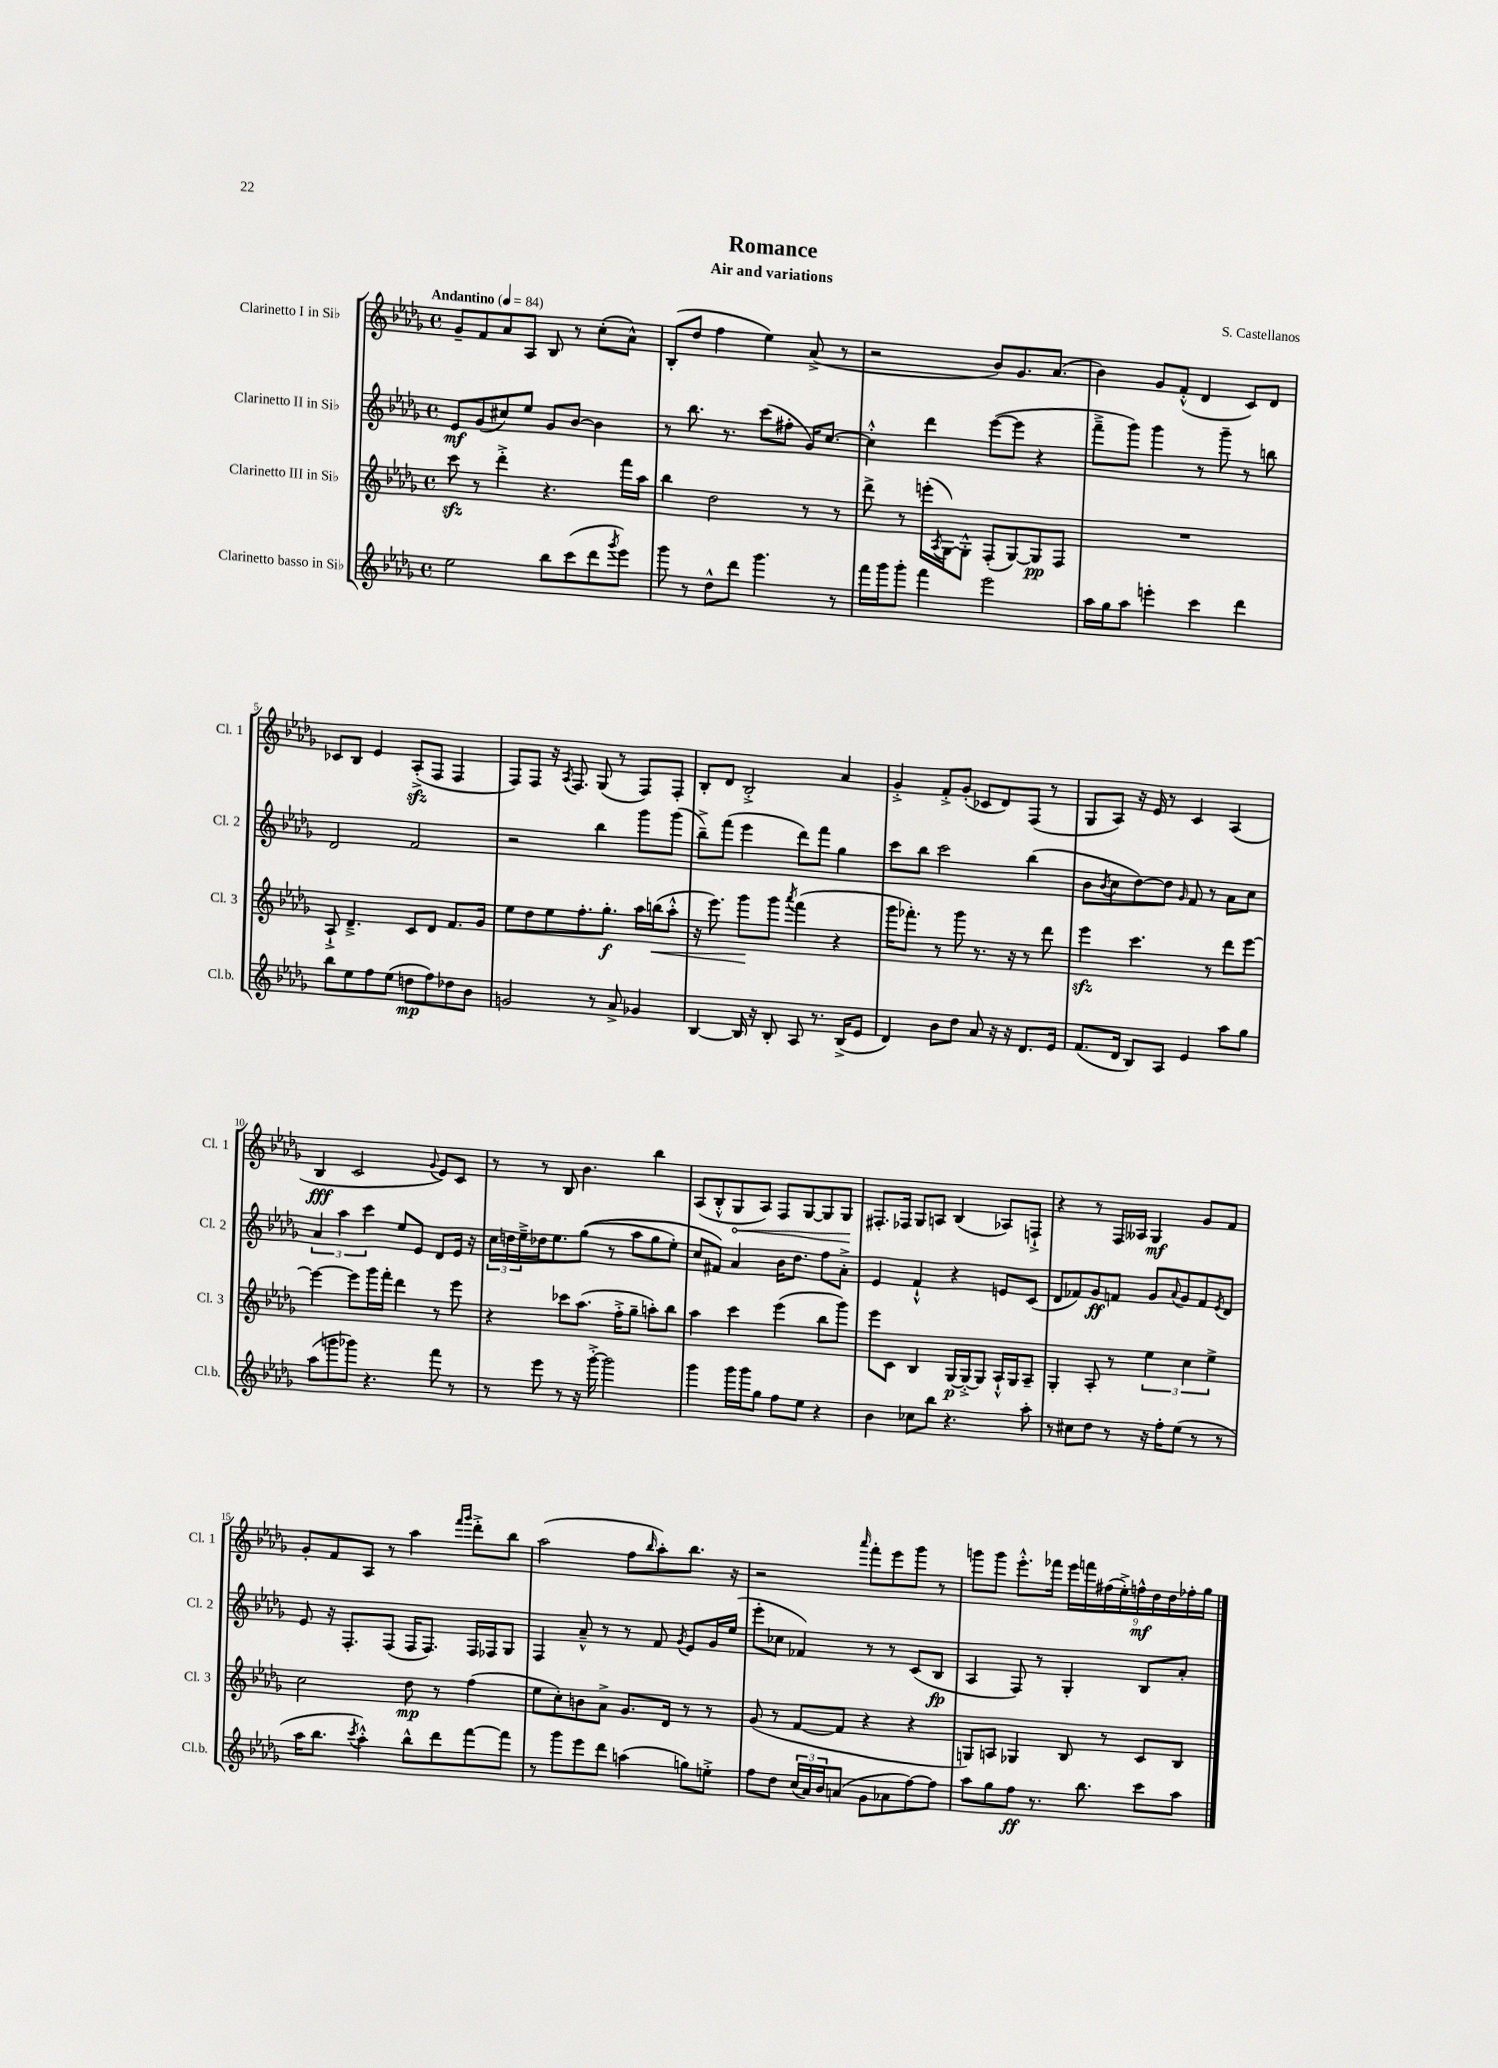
\header { title = "Romance" composer = "S. Castellanos" subtitle = "Air and variations" }
<<
\new StaffGroup <<
\new Staff = "s0" \with { instrumentName = "Clarinetto I in Sib" shortInstrumentName = "Cl. 1" } {
    \clef treble \key des \major \defaultTimeSignature \time 4/4 \tempo "Andantino" 4 = 84
    ges'8-- f'8 aes'8 aes8 bes8 r8 c''8-.( aes'8-^) |
    bes8-.( des''8 f''4 ees''4) aes'8->( r8 |
    r2 bes'8) ges'8. aes'8.( |
    bes'4) ges'8 f'8-.-^( des'4 c'8) des'8 |
    ces'8 bes8 ees'4 aes8-.->\sfz( f8 f4 |
    f8) f8 r16 \acciaccatura { aes8 } f8. ges8( r8 f8) f8-. |
    bes8-. des'8 bes2-.-> aes'4 |
    ges'4-.-> f'8-.-> ges'8-.( ces'8 des'8) f8( r8 |
    ges8 aes8) r16 ees'16 r8 c'4 aes4( |
    bes4\fff c'2 \appoggiatura { ges'8 } ees'8) c'8 |
    r8 r8 bes8 bes'4. bes''4 |
    aes8( bes8-.-^ \once \override Hairpin.circled-tip = ##t ges8\< aes8) f8 ges8~ ges8 ges8\! |
    fis8.-. fes16 ges8 a8 bes4( aes8) f8-!-> |
    r4 r8 f16 aeses16 ges4\mf ges'8 f'8 |
    ges'8-. f'8 aes8 r8 aes''4 \grace { f'''16 ges'''16 } des'''8-.-> bes''8 |
    aes''2( f''8 \grace { bes''16 } aes''8-.) bes''8. r16 |
    r2 \grace { aes'''16 } f'''8-. ees'''8 ges'''8 r8 |
    g'''8 g'''8 ees'''8.-.-^ fes'''16 \tuplet 9/8 { ees'''16 f'''16 fis''16( ees''16-.->) f''16-^\mf des''16 des''16 fes''16-. ges''16 } \bar "|." |
}
\new Staff = "s1" \with { instrumentName = "Clarinetto II in Sib" shortInstrumentName = "Cl. 2" } {
    \clef treble \key des \major \defaultTimeSignature \time 4/4
    ees'8\mf ges'8( cis''8) ees''8 ges'8 bes'8~ bes'4 |
    r8 bes''8. r8. c'''8( fis''8-. ges'16) c''8.~ |
    c''4-.-^ des'''4 ees'''8~( ees'''8 r4 |
    f'''8---> ges'''8) ges'''4 r8 ges'''8-- r8 b''8 |
    des'2 f'2 |
    r2 bes''4 ges'''8 ges'''8( |
    bes''8--->) f'''8( ees'''4 des'''8) f'''8 ges''4 |
    c'''8 bes''8 c'''2 bes''4( |
    bes'8 \acciaccatura { bes'8 } c''8 des''8~) des''8 \grace { ges'16 } f'8 r8 aes'8 c''8 |
    \tuplet 3/2 { aes'4 aes''4 c'''4 } ees''8 ees'8 des'8 ees'16 r16 |
    \tuplet 3/2 { c''16 d''16 ees''16---> } des''16 ees''8. ges''8(\( r8 aes''8 ges''8 ees''8-.) |
    c''8 fis'8\) aes'4 bes'16 des''8. f''8 aes'8-.-> |
    ees'4 f'4-!-^ r4 e'8 c'8( |
    des'8 fes'8) ges'8\ff f'8 ges'8 \appoggiatura { aes'8 } ges'8 f'8 \acciaccatura { ees'8 } des'8 |
    ees'8 r16 f8.-. f8( f16 f8.) f16 fes16 ges8 |
    f4 aes'8---^ r8 r8 f'8 \acciaccatura { ges'8 } ees'8 ges'16 ees''16( |
    ees'''8-. ces''8 fes'4) r8 r8 c'8( bes8\fp |
    aes4 f8) r8 ges4-. bes8 aes'8-. \bar "|." |
}
\new Staff = "s2" \with { instrumentName = "Clarinetto III in Sib" shortInstrumentName = "Cl. 3" } {
    \clef treble \key des \major \defaultTimeSignature \time 4/4
    c'''8\sfz r8 des'''4-.-> r4. f'''16 aes''16 |
    bes''4 des''2 r8 r8 |
    des'''8-> r8 e'''16-.( \acciaccatura { aes8 } ges16~) ges8-.-^ f8-.( ges8~) ges8\pp f8 |
    R1 |
    aes8-!-> des'4.---> c'8 des'8 f'8. ges'16 |
    ees''8 des''8 ees''8 f''8.-. ges''8.-.\f aes''16 b''16\<( aes''8-.-^ |
    r16 ees'''8.) ges'''8\! ges'''8 \acciaccatura { aes'''8 } f'''4( r4 |
    ges'''16 fes'''8.-.) r8 ges'''8 r8. r16 r8 des'''8 |
    ees'''4\sfz c'''4. r8 des'''8 ees'''8~ |
    ees'''4~ ees'''8 ges'''16 f'''16-. des'''4 r8 ees'''8 |
    r4 ces'''8 aes''8.( f''16-.-> ges''8-- a''8-.) bes''8 |
    aes''4 c'''4 ees'''4( bes''8 ges'''8) |
    ees'''8 c'8 bes4 ges16~\p ges16~-.-> ges8 aes16-!-^ ges16 aes8-- |
    ges4-. aes8-. r8 \tuplet 3/2 { ees''4 c''4 ees''4-> } |
    c''2 des''8\mp r8 f''4( |
    ees''8 c''8-.) b'8 aes'8-> ges'8. des'16 r8 r8 |
    ges'8( r8 f'8~ f'8 r4 r4 |
    g8) a8 ges4 bes8 r8 c'8 bes8 \bar "|." |
}
\new Staff = "s3" \with { instrumentName = "Clarinetto basso in Sib" shortInstrumentName = "Cl.b." } {
    \clef treble \key des \major \defaultTimeSignature \time 4/4
    ees''2 bes''8 c'''8( des'''8 \acciaccatura { ges'''8 } ees'''8) |
    ges'''8 r8 des''8-^ des'''8 ges'''4. r8 |
    f'''16 ges'''16 ges'''8-. f'''4 ees'''2 |
    aes''16 ges''16 aes''8 e'''4-. c'''4 des'''4 |
    bes''8 ees''8 f''8 ees''8( d''8\mp f''8) des''8 bes'8 |
    g'2 r8 aes'8-> ges'4 |
    bes4~ bes16 r16 bes8-. aes8 r8. bes16->( ees'8 |
    des'4) bes'8 des''8 aes'8 r16 r16 des'8. ees'16 |
    f'8.( des'16 bes8) aes8 ees'4 aes''8 ges''8 |
    aes''8( g'''8 ges'''8) r4. f'''8 r8 |
    r8 ees'''8 r8 r16 ges'''16~-.-> ges'''2 |
    ges'''4 ges'''16 ges'''16 ges''8 f''8 ees''8 r4 |
    bes'4 ces''8 bes''8 r4. aes''8-. |
    r8 cis''8 des''8 r8 r16 f''16-. ees''8( r8 r8 |
    aes''16 bes''8. \acciaccatura { c'''8 } aes''4-.-^) bes''8-^ des'''8 f'''8~ f'''8 |
    r8 ges'''8 ees'''8 des'''8 a''4( g''8) e''8-.-> |
    f''8 des''8 \tuplet 3/2 { c''16( aes'16) bes'16 } a'8( ges'8 aes'8 f''8~) f''8 |
    aes''8 ges''8 f''8\ff r8. bes''8. c'''8 aes''8 \bar "|." |
}
>>
>>
